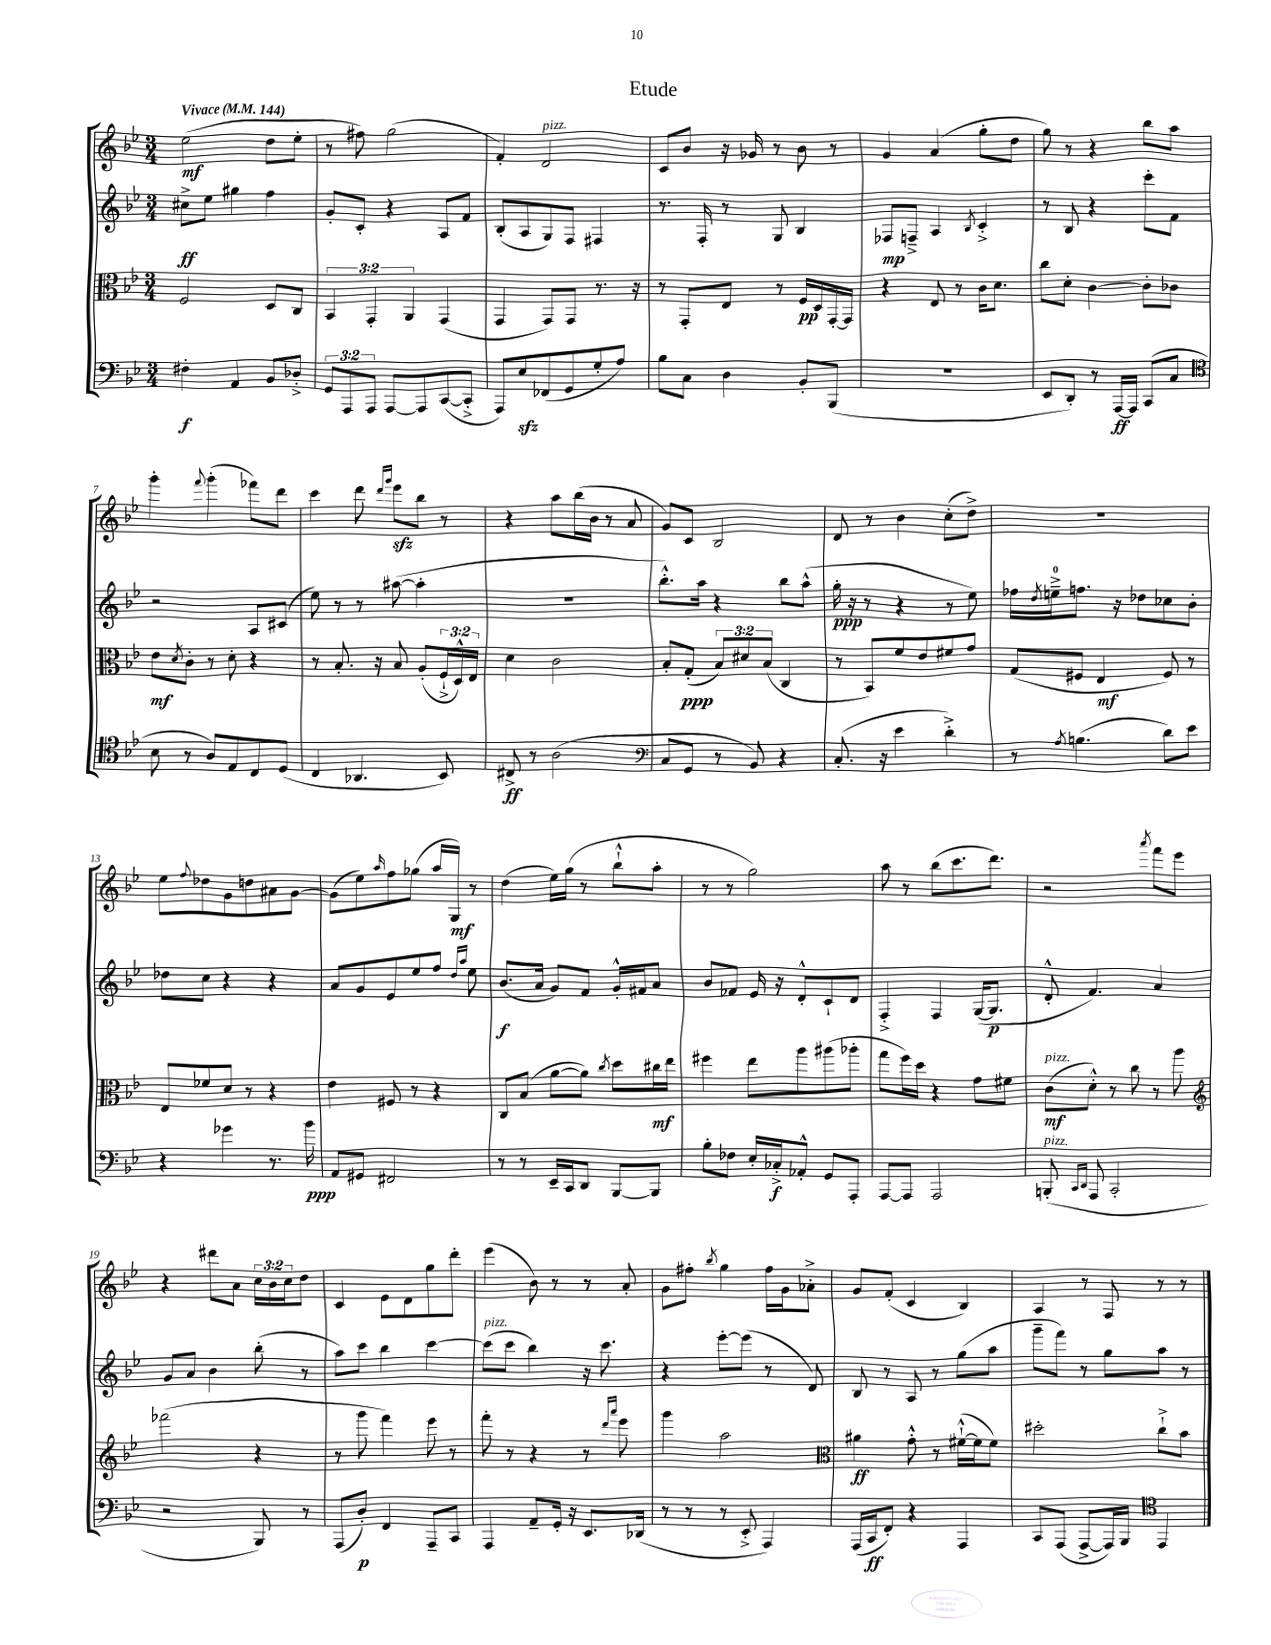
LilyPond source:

\header { title = "Etude" }
<<
\new StaffGroup <<
\new Staff = "s0" {
    \clef treble \key bes \major \numericTimeSignature \time 3/4 \override Staff.TupletNumber.text = #tuplet-number::calc-fraction-text \tempo "Vivace" 4 = 144
    ees''2\mf( d''8 ees''8-. |
    r8 fis''8) g''2( |
    f'4-.) d'2^\markup { \italic "pizz." } |
    c'8 bes'8 r16 ges'16 r8 bes'8 r8 |
    g'4 a'4( g''8-. d''8 |
    g''8) r8 r4 bes''8 a''8 |
    g'''4-. \appoggiatura { f'''8 } g'''4-.( fes'''8) d'''8 |
    c'''4 d'''8 \grace { d'''16 g'''16 } ees'''8\sfz bes''8 r8 |
    r4 a''8 bes''16( bes'16 r8 a'8 |
    g'8) c'8 bes2 |
    d'8 r8 bes'4 c''8-.( d''8->) |
    R2. |
    ees''8 \appoggiatura { f''8 } des''8 g'8 d''8 ais'8 g'8~ |
    g'8( ees''8) \grace { a''16 } f''8 ges''8( a''16 g16\mf) r8 |
    d''4( ees''16) g''16( r8 bes''8-!-^ a''8-. |
    r8 r8 g''2) |
    a''8 r8 bes''8( c'''8. d'''8.) |
    r2 \acciaccatura { a'''8 } f'''8 ees'''8 |
    r4 dis'''8 a'8 \tuplet 3/2 { c''16 bes'16 c''16 } d''8 |
    c'4 ees'8 d'8 g''8 d'''8-. |
    ees'''4( bes'8) r8 r8 a'8-. |
    g'8 fis''8-. \acciaccatura { bes''8 } g''4 fis''16 g'16 aes'8-.-> |
    g'8 f'8-.( c'4 bes4) |
    a4 r8 f8 r8 r8 \bar "|." |
}
\new Staff = "s1" {
    \clef treble \key bes \major \numericTimeSignature \time 3/4
    cis''8->\ff ees''8 gis''4 f''4 |
    g'8-. c'8-. r4 a8 f'8 |
    bes8-.( a8 g8) f8 fis4 |
    r8. f16-. r8 g8 bes4 |
    fes8\mp f8---> a4 \acciaccatura { bes8 } c'4-.-> |
    r8 bes8 r4 c'''8-. f'8 |
    r2 a8 cis'8( |
    ees''8) r8 r8 ais''8~( ais''4-. |
    R2. |
    bes''8.-.-^) a''16 r4 bes''8 a''8-^( |
    g''16-.\ppp r16 r8 r4 r8 ees''8) |
    fes''16 \acciaccatura { d''8 } e''16-0---> f''8. r16 des''8 ces''8 bes'8-. |
    des''8 c''8 r4 r4 |
    a'8 g'8 ees'8 ees''8 f''8 \grace { d''16 a''16 } ees''8 |
    bes'8.\f( a'16 g'8) f'8 g'16-.-^ fis'16 a'8 |
    bes'8 fes'8 ees'16 r16 d'8-.-^ c'8-! d'8 |
    f4-.-> f4 g16~( g8.\p |
    d'8-.-^ f'4.) a'4 |
    g'8 a'8 bes'4 bes''8-.( r8 |
    a''8) c'''8 bes''4 c'''4~ |
    c'''8^\markup { \italic "pizz." }( c'''8 bes''4) r16 c'''8. |
    r4 ees'''8~-. ees'''8( r8 d'8) |
    bes8 r8 a8 r8 g''8( a''8 |
    g'''8-- f'''8) r8 g''8 a''8 r8 \bar "|." |
}
\new Staff = "s2" {
    \clef alto \key bes \major \numericTimeSignature \time 3/4 \override Staff.TupletNumber.text = #tuplet-number::calc-fraction-text
    f2 d8 c8 |
    \tuplet 3/2 { bes,4 g,4-. a,4 } g,4( |
    g,4 g,8) g,8 r8. r16 |
    r8 g,8-. ees8 r8 f16\pp d16 g,16~-. g,16 |
    r4 ees8 r8 c'16 d'8. |
    c''8 d'8-. c'4~ c'8-. ces'8 |
    ees'8\mf \acciaccatura { d'8 } c'8-. r8 d'8-. r4 |
    r8 bes8.-. r16 bes8 a8-.( \tuplet 3/2 { f16-!-> d16-^) ees16 } |
    d'4 c'2 |
    bes8-. g8-.\ppp( \tuplet 3/2 { bes8) dis'8 bes8( } c4 |
    r8 bes,8) f'8 ees'8 fis'8 g'8 |
    g8( fis8 ees4\mf fis8) r8 |
    ees8 fes'8 d'8 r8 r4 |
    ees'4 fis8 r8 r4 |
    c8 bes8( a'8~ a'8) \acciaccatura { c''8 } d''8 cis''16\mf ees''16 |
    fis''4 ees''8 a''8 ais''8( aes''8-. |
    g''8 f''16) d''16 r4 g'8 fis'8 |
    c'8\mf^\markup { \italic "pizz." }( d'8-.-^) r8 c''8 r8 a''8 |
    \clef treble fes'''2( r4 |
    r8 g'''8 f'''4) ees'''8 r8 |
    f'''8-. r8 r4 r8 \grace { d'''16 a'''16 } ees'''8 |
    g'''4 a''2 |
    \clef alto ais'4\ff g'8-.-^ r8 fis'16~-!-^( fis'16 fis'8) |
    dis''2-. c''8-!-> bes'8 \bar "|." |
}
\new Staff = "s3" {
    \clef bass \key bes \major \numericTimeSignature \time 3/4 \override Staff.TupletNumber.text = #tuplet-number::calc-fraction-text
    fis4-.\f a,4 bes,8 des8-.-> |
    \tuplet 3/2 { g,8 a,,8 a,,8 } a,,8~ a,,8 c,8~( c,8-.-> |
    a,,8) ees8\sfz fes,8( g,8 g8-. a8) |
    bes8 c8 d4 bes,8-. bes,,8( |
    R2. |
    ees,8 d,8-.) r8 a,,16~\ff a,,16 c,8( c8 |
    \clef tenor bes8 r8 a8) ees8 c8 d8( |
    c4 aes,4. bes,8) |
    cis8->\ff r8 a2( |
    \clef bass c8 g,8 r8 bes,8) r4 |
    c8.-.( r16 ees'4 d'4-.->) |
    r8 \acciaccatura { a8 } b4.( d'8) ees'8 |
    r4 ges'4 r8. bes'16\ppp |
    a,8 gis,8 fis,2 |
    r8 r8 ees,16-- c,16 d,8 bes,,8~ bes,,8 |
    bes8-. fes8 ees16-. ces16-.->\f aes,8-.-^ g,8 a,,8-. |
    a,,8~ a,,8 a,,2 |
    b,,8-.^\markup { \italic "pizz." }( \grace { c,16 d,16 } a,,8 c,2-. |
    r2 bes,,8) r8 |
    a,,8( d8-.\p) f,4 a,,8-- c,8 |
    a,,4 a,8-- g,16-. r16 ees,8. des,16( |
    r8 r8 r8 ees,8-.-> a,,4) |
    a,,16( c,16\ff f,8-.) r4 a,,4 |
    c,8 a,,8( a,,8~-> a,,16) bes,,16 \clef tenor ees,4 \bar "|." |
}
>>
>>
